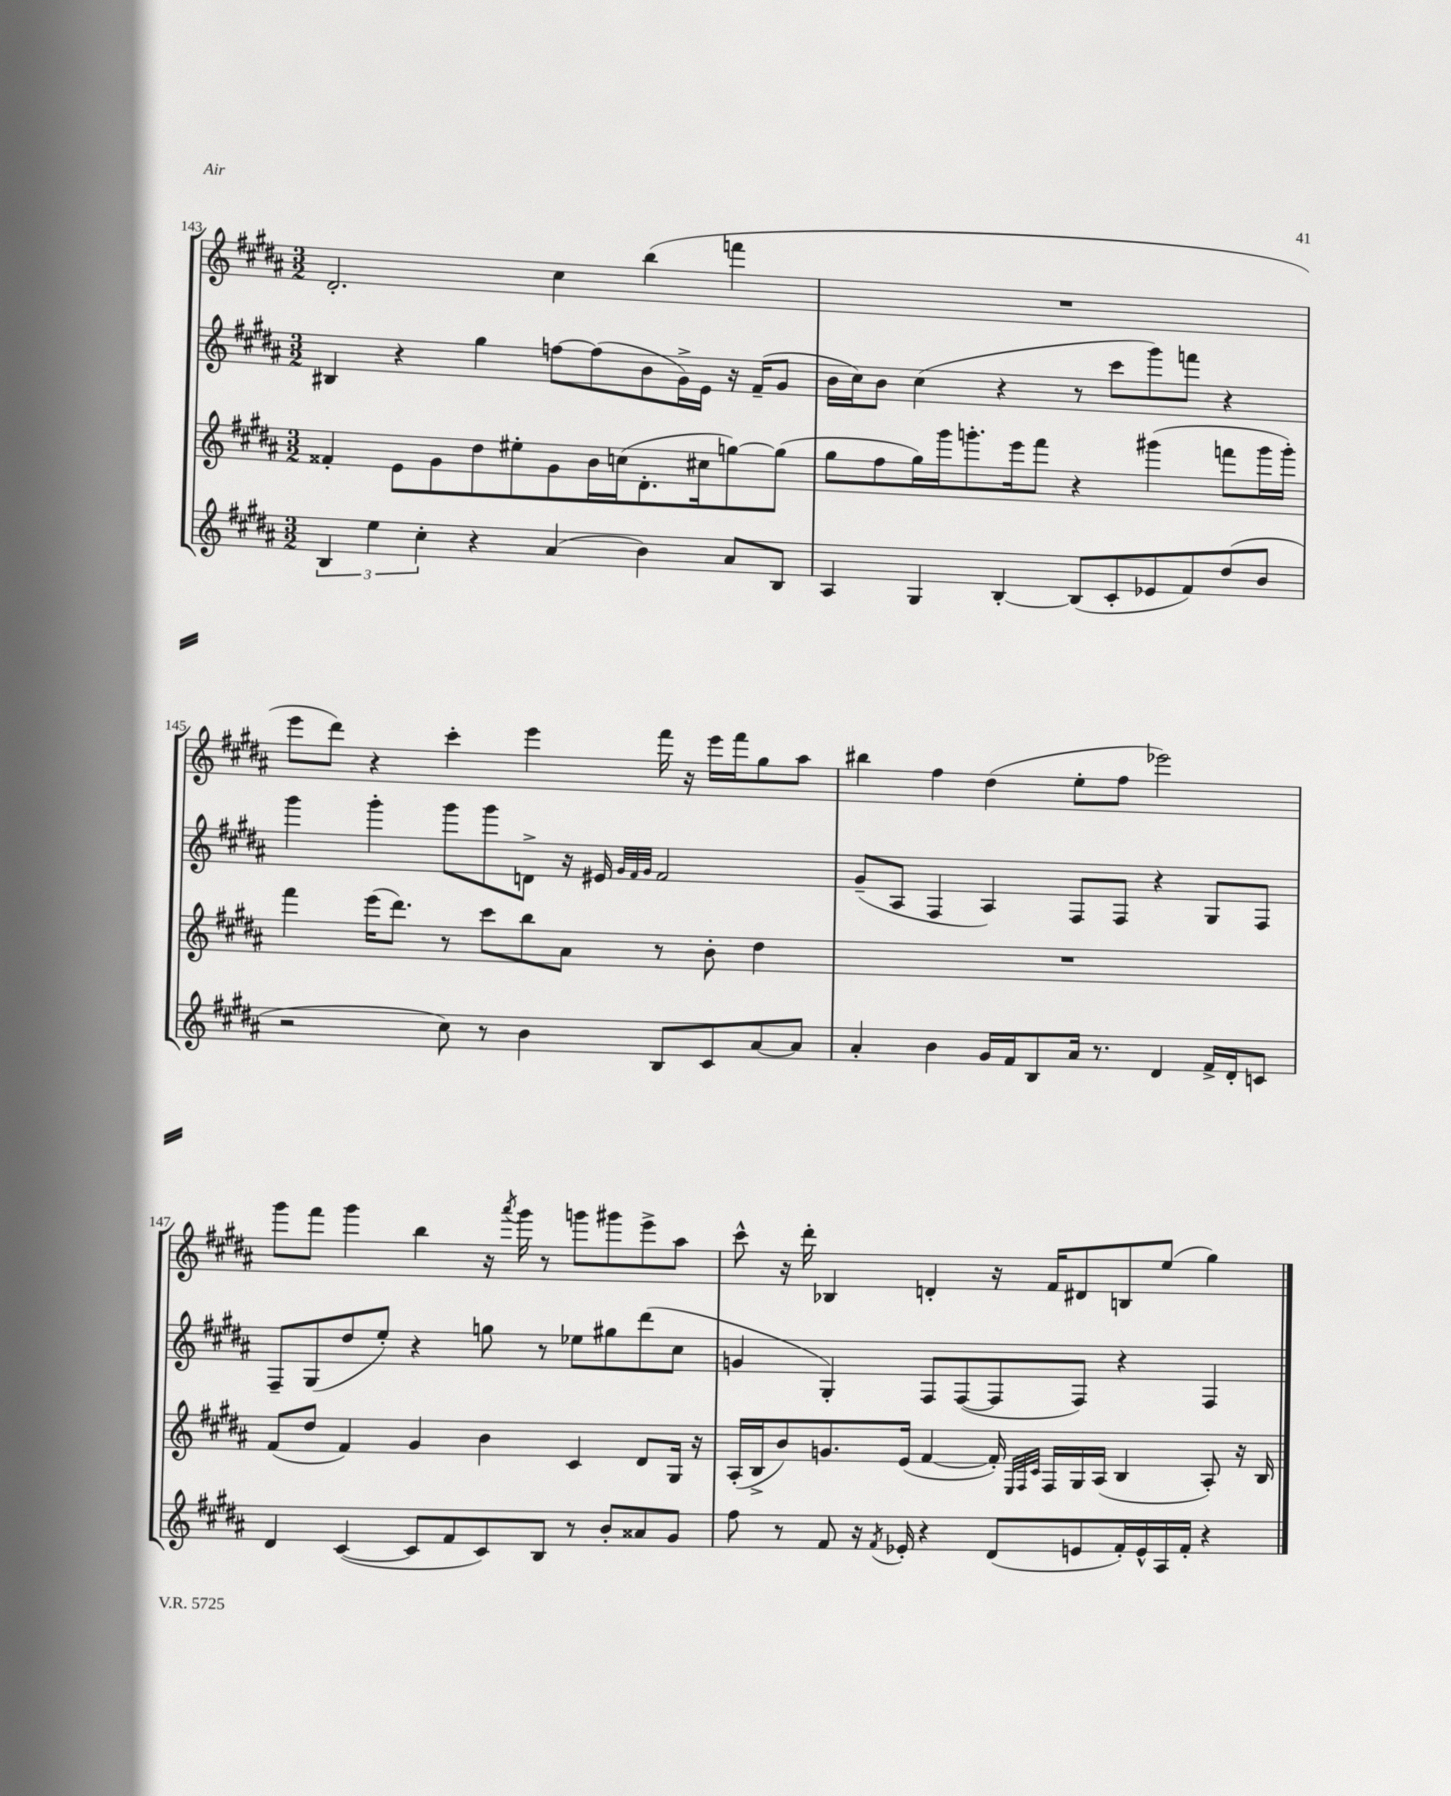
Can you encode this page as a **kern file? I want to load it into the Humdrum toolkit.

**kern	**kern	**kern	**kern
*part4	*part3	*part2	*part1
*staff4	*staff3	*staff2	*staff1
*clefG2	*clefG2	*clefG2	*clefG2
*k[f#c#g#d#a#]	*k[f#c#g#d#a#]	*k[f#c#g#d#a#]	*k[f#c#g#d#a#]
*M3/2	*M3/2	*M3/2	*M3/2
=143	=143	=143	=143
6B/	4f##X'/	4B#X/	2.d#'/
6ee\	.	.	.
.	8e\L	4r	.
6cc#'\	.	.	.
.	8g#\	.	.
4r	8dd#\	4gg#\	.
.	8ee#X'\	.	.
(4a#/	8g#\	[8ffn\L	4cc#\
.	16b\L	(8ff\]	.
.	(16ccn\J	.	.
4b\)	8.d#'\	8b\	(4bb\
.	.	16g#^\L)	.
.	16cc#X\k	16e\JJ	.
8a#/L	[8ggn\)	16r	4fffn\
.	.	(16f#~/KL	.
8B/J	(8gg\J]	8g#/J	.
=144	=144	=144	=144
4A#/	8gg#\L	16b\LL	1.r
.	.	16cc#\J)	.
.	8ff#\	8b\J	.
4G#/	16gg#\L)	(4cc#\	.
.	16ggg#\J	.	.
.	8.gggn'\	.	.
[4B'/	.	4r	.
.	16eee\k	.	.
.	8fff#\J	.	.
(8B/L]	4r	8r	.
8c#'/	.	8ccc#\L	.
8e-X/	(4ggg#X\	8ggg#\)	.
8f#/)	.	8fffn\J	.
(8dd#/	8fffn\L	4r	.
8b/J	16ggg#\L	.	.
.	16ggg#'\JJ)	.	.
!!LO:LB:g=z
=145	=145	=145	=145
2r	4fff#\	4ggg#\	8eee\L
.	.	.	8ddd#\J)
.	(16eee\KL	4ggg#'\	4r
.	8.ddd#\J)	.	.
8cc#\)	8r	8ggg#\L	4ccc#'\
8r	8ccc#\L	8ggg#\	.
4b\	8bb\	8dn^\J	4eee\
.	8a#\J	16r	.
.	.	16e#X/	.
.	.	32qqg#/LLL	.
.	.	32qqf#/	.
.	.	32qqg#/JJJ	.
8B/L	8r	2f#/	16fff#\
.	.	.	16r
8c#/	8b'\	.	16eee\LL
.	.	.	16fff#\J
[8a#/	4dd#\	.	8gg#\
8a#/J]	.	.	8aa#\J
=146	=146	=146	=146
4a#'/	1.r	(8g#~/L	4bb#X\
.	.	8A#/J	.
4b\	.	4F#/	4ff#\
16g#/LL	.	4A#/)	(4dd#\
16f#/J	.	.	.
8B/	.	.	.
16a#/Jk	.	8F#/L	8ee'\L
8.r	.	.	.
.	.	8F#/J	8ff#\J
4d#/	.	4r	2eee-X\)
16f#^/LL	.	8G#/L	.
16d#'/J	.	.	.
8cn/J	.	8F#/J	.
!!LO:LB:g=z
=147	=147	=147	=147
4d#/	(8f#/L	8F#~/L	8ggg#\L
.	8dd#/J	(8G#/	8fff#\J
([4c#/	4f#/)	8dd#/	4ggg#\
.	.	8ee'/J)	.
8c#/L]	4g#/	4r	4bb\
8f#/	.	.	.
8c#/)	4b\	8ggn\	16r
.	.	.	8qaaa#/
.	.	.	16ggg#\
8B/J	.	8r	8r
8r	4c#/	8ee-X\L	8gggn\L
8b'/L	.	8gg#X\	8ggg#X\
8a##X/	8d#/L	(8ddd#\	8eee^\
8g#/J	16G#/Jk	8cc#\J	8aa#\J
.	16r	.	.
=148	=148	=148	=148
8ff#\	(16A#'/LL	4gn/	8ccc#^^\
.	16B^/J	.	.
8r	8b/)	.	16r
.	.	.	16ddd#'\
8f#/	8.gn/	4G#'/)	4B-X/
16r	.	.	.
8qf#/	.	.	.
16e-X'/	(16e/Jk	.	.
4r	[4f#/	8F#/L	4dn'/
.	.	([8F#/	.
(8d#/L	16f#'/])	8F#/]	16r
.	32qqE/LLL	.	.
.	32qqF#/	.	.
.	32qqc#/JJJ	.	.
.	16F#/LL	.	16f#/KL
8en/	16G#/	8F#/J)	8d#X/
.	(16A#/JJ	.	.
16f#'/L)	4B/	4r	8Bn/
16e^^/	.	.	.
16A#/	.	.	(8ee/J
16f#'/JJ	.	.	.
4r	8A#'/)	4F#/	4gg#\)
.	16r	.	.
.	16B/	.	.
==	==	==	==
*-	*-	*-	*-
